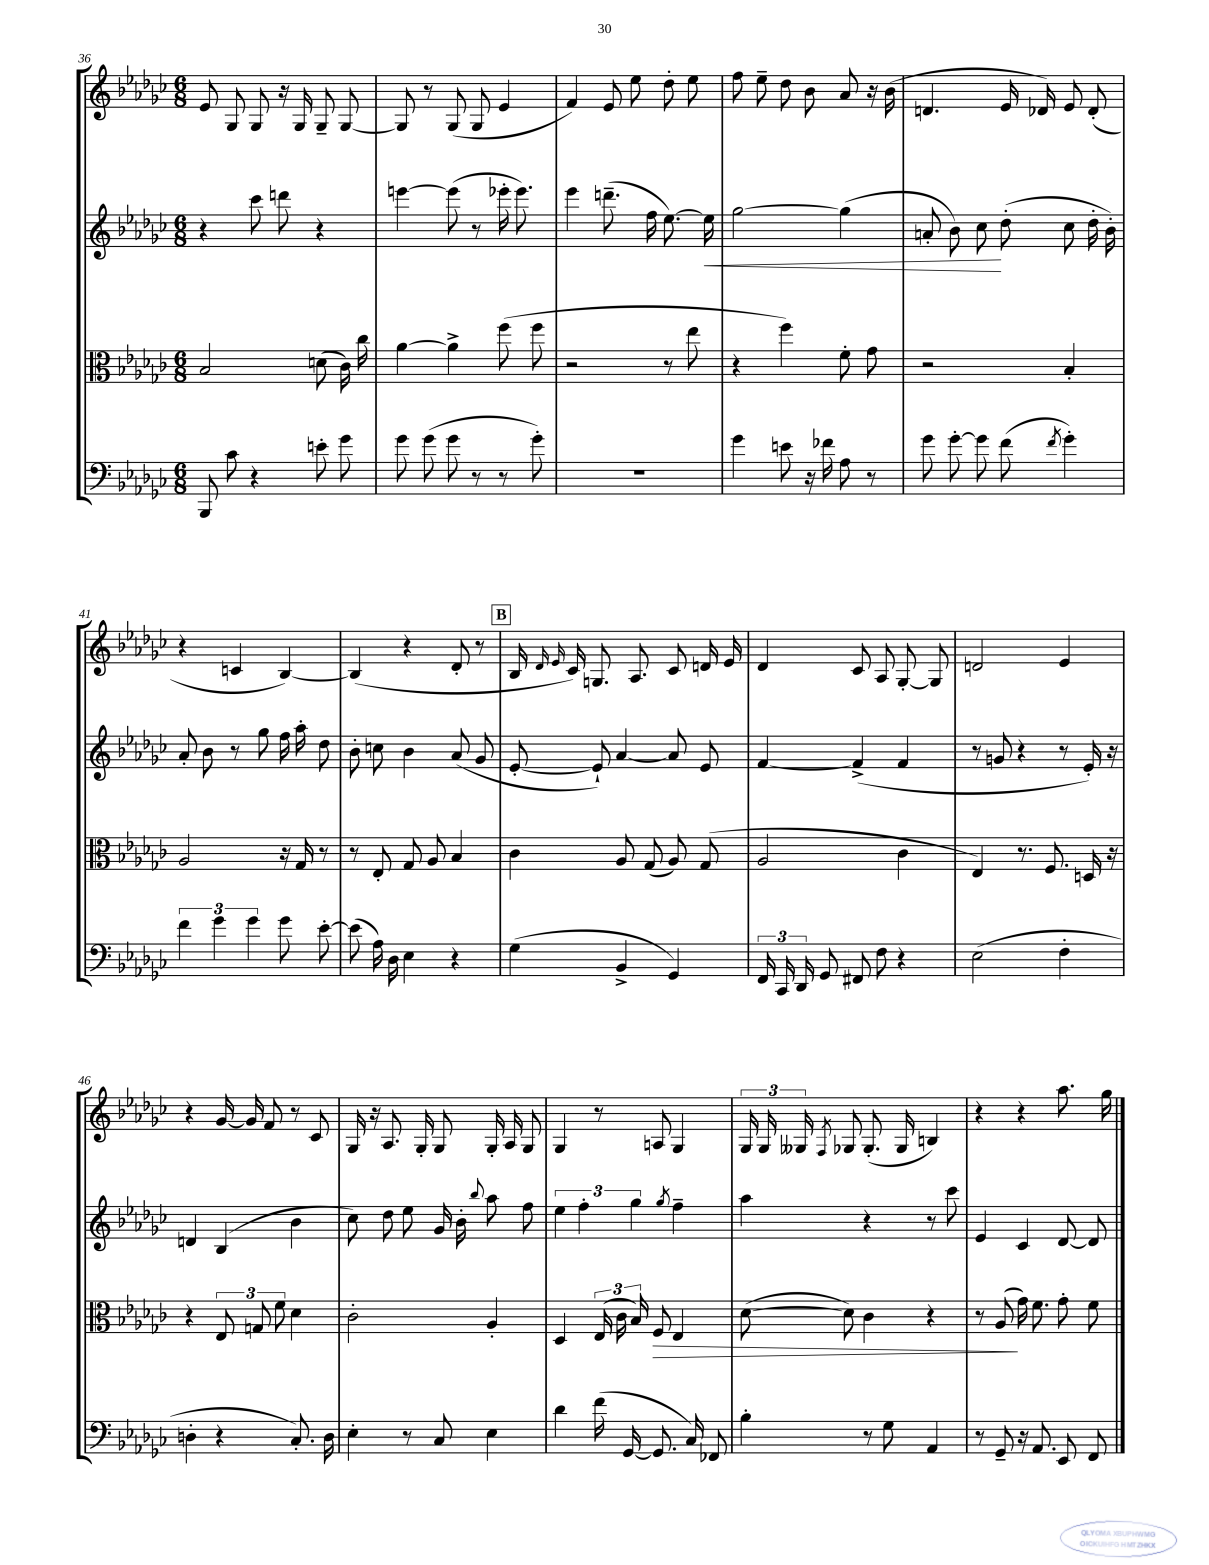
<<
\new StaffGroup <<
\new Staff = "s0" {
    \clef treble \key ges \major \numericTimeSignature \time 6/8
    \autoBeamOff ees'8 ges8 ges8 r16 ges16 ges8-- ges8~ |
    ges8 r8 ges8( ges8 ees'4 |
    f'4) ees'8 ees''8 des''8-. ees''8 |
    f''8 ees''8-- des''8 bes'8 aes'8 r16 bes'16( |
    d'4. ees'16 des'16) ees'8 des'8-.( |
    r4 c'4 bes4~) |
    bes4( r4 des'8-. r8 |
    \mark \markup { \box "B" } bes16 \grace { des'16 ees'16 } ces'16) g8. aes8. ces'8 d'16 ees'16 |
    des'4 ces'8 aes8 ges8~-. ges8 |
    d'2 ees'4 |
    r4 ges'16~ ges'16 f'8 r8 ces'8 |
    ges16 r16 aes8. ges16-. ges8 ges16-. aes16 ges8 |
    ges4 r8 a8 ges4 |
    \tuplet 3/2 { ges16 ges16 geses16 } \acciaccatura { f8 } ges8 ges8.-.( ges16 b4) |
    r4 r4 aes''8. ges''16 \bar "|." |
}
\new Staff = "s1" {
    \clef treble \key ges \major \numericTimeSignature \time 6/8
    \autoBeamOff r4 ces'''8 d'''8 r4 |
    e'''4~ e'''8( r8 ees'''16-. ees'''8.) |
    ees'''4 d'''8.--( f''16 ees''8.~) ees''16\< |
    ges''2~ ges''4( |
    a'8-. bes'8) ces''8\! des''8-.( ces''8 des''16-. bes'16-.) |
    aes'8-. bes'8 r8 ges''8 f''16 aes''16-. des''8 |
    bes'8-. c''8 bes'4 aes'8( ges'8 |
    \mark \markup { \box "B" } ees'8~-. ees'8-!) aes'4~ aes'8 ees'8 |
    f'4~ f'4->( f'4 |
    r8 g'8 r4 r8 ees'16-.) r16 |
    d'4 bes4( bes'4 |
    ces''8) des''8 ees''8 ges'16 bes'16-. \appoggiatura { bes''8 } aes''8 f''8 |
    \tuplet 3/2 { ees''4 f''4-. ges''4 } \acciaccatura { ges''8 } f''4-- |
    aes''4 r4 r8 ces'''8 |
    ees'4 ces'4 des'8~ des'8 \bar "|." |
}
\new Staff = "s2" {
    \clef alto \key ges \major \numericTimeSignature \time 6/8
    \autoBeamOff bes2 d'8( ces'16) ces''16 |
    aes'4~ aes'4-> f''8( f''8 |
    r2 r8 ees''8 |
    r4 f''4) f'8-. ges'8 |
    r2 bes4-. |
    aes2 r16 ges16 r8 |
    r8 ees8-. ges8 aes8 bes4 |
    \mark \markup { \box "B" } ces'4 aes8 ges8( aes8) ges8( |
    aes2 ces'4 |
    ees4) r8. f8. d16 r16 |
    r4 \tuplet 3/2 { ees8 g8 f'8 } des'4 |
    ces'2-. aes4-. |
    des4 \tuplet 3/2 { ees16( ces'16 bes16) } f8\> ees4 |
    des'8~( des'8) ces'4 r4 |
    r8 aes8\!( ges'16) f'8. ges'8-. f'8 \bar "|." |
}
\new Staff = "s3" {
    \clef bass \key ges \major \numericTimeSignature \time 6/8
    \autoBeamOff bes,,8 ces'8 r4 e'8-. ges'8 |
    ges'8 ges'8( ges'8 r8 r8 ges'8-.) |
    R2. |
    ges'4 e'8 r16 fes'16 aes8 r8 |
    ges'8 ges'8~-. ges'8 f'8( \acciaccatura { f'8 } ges'4-.) |
    \tuplet 3/2 { f'4 ges'4 ges'4 } ges'8 ees'8~-. |
    ees'8( aes16) des16 ees4 r4 |
    \mark \markup { \box "B" } ges4( bes,4-> ges,4) |
    \tuplet 3/2 { f,16 ces,16 des,16 } ges,8 fis,8 f8 r4 |
    ees2( f4-. |
    d4-. r4 ces8.-.) d16 |
    ees4-. r8 ces8 ees4 |
    des'4 f'16( ges,16~ ges,8. ces16) fes,8 |
    bes4-. r8 ges8 aes,4 |
    r8 ges,8-- r16 aes,8. ees,8 f,8 \bar "|." |
}
>>
>>
\layout { \context { \Score currentBarNumber = #36 } }
